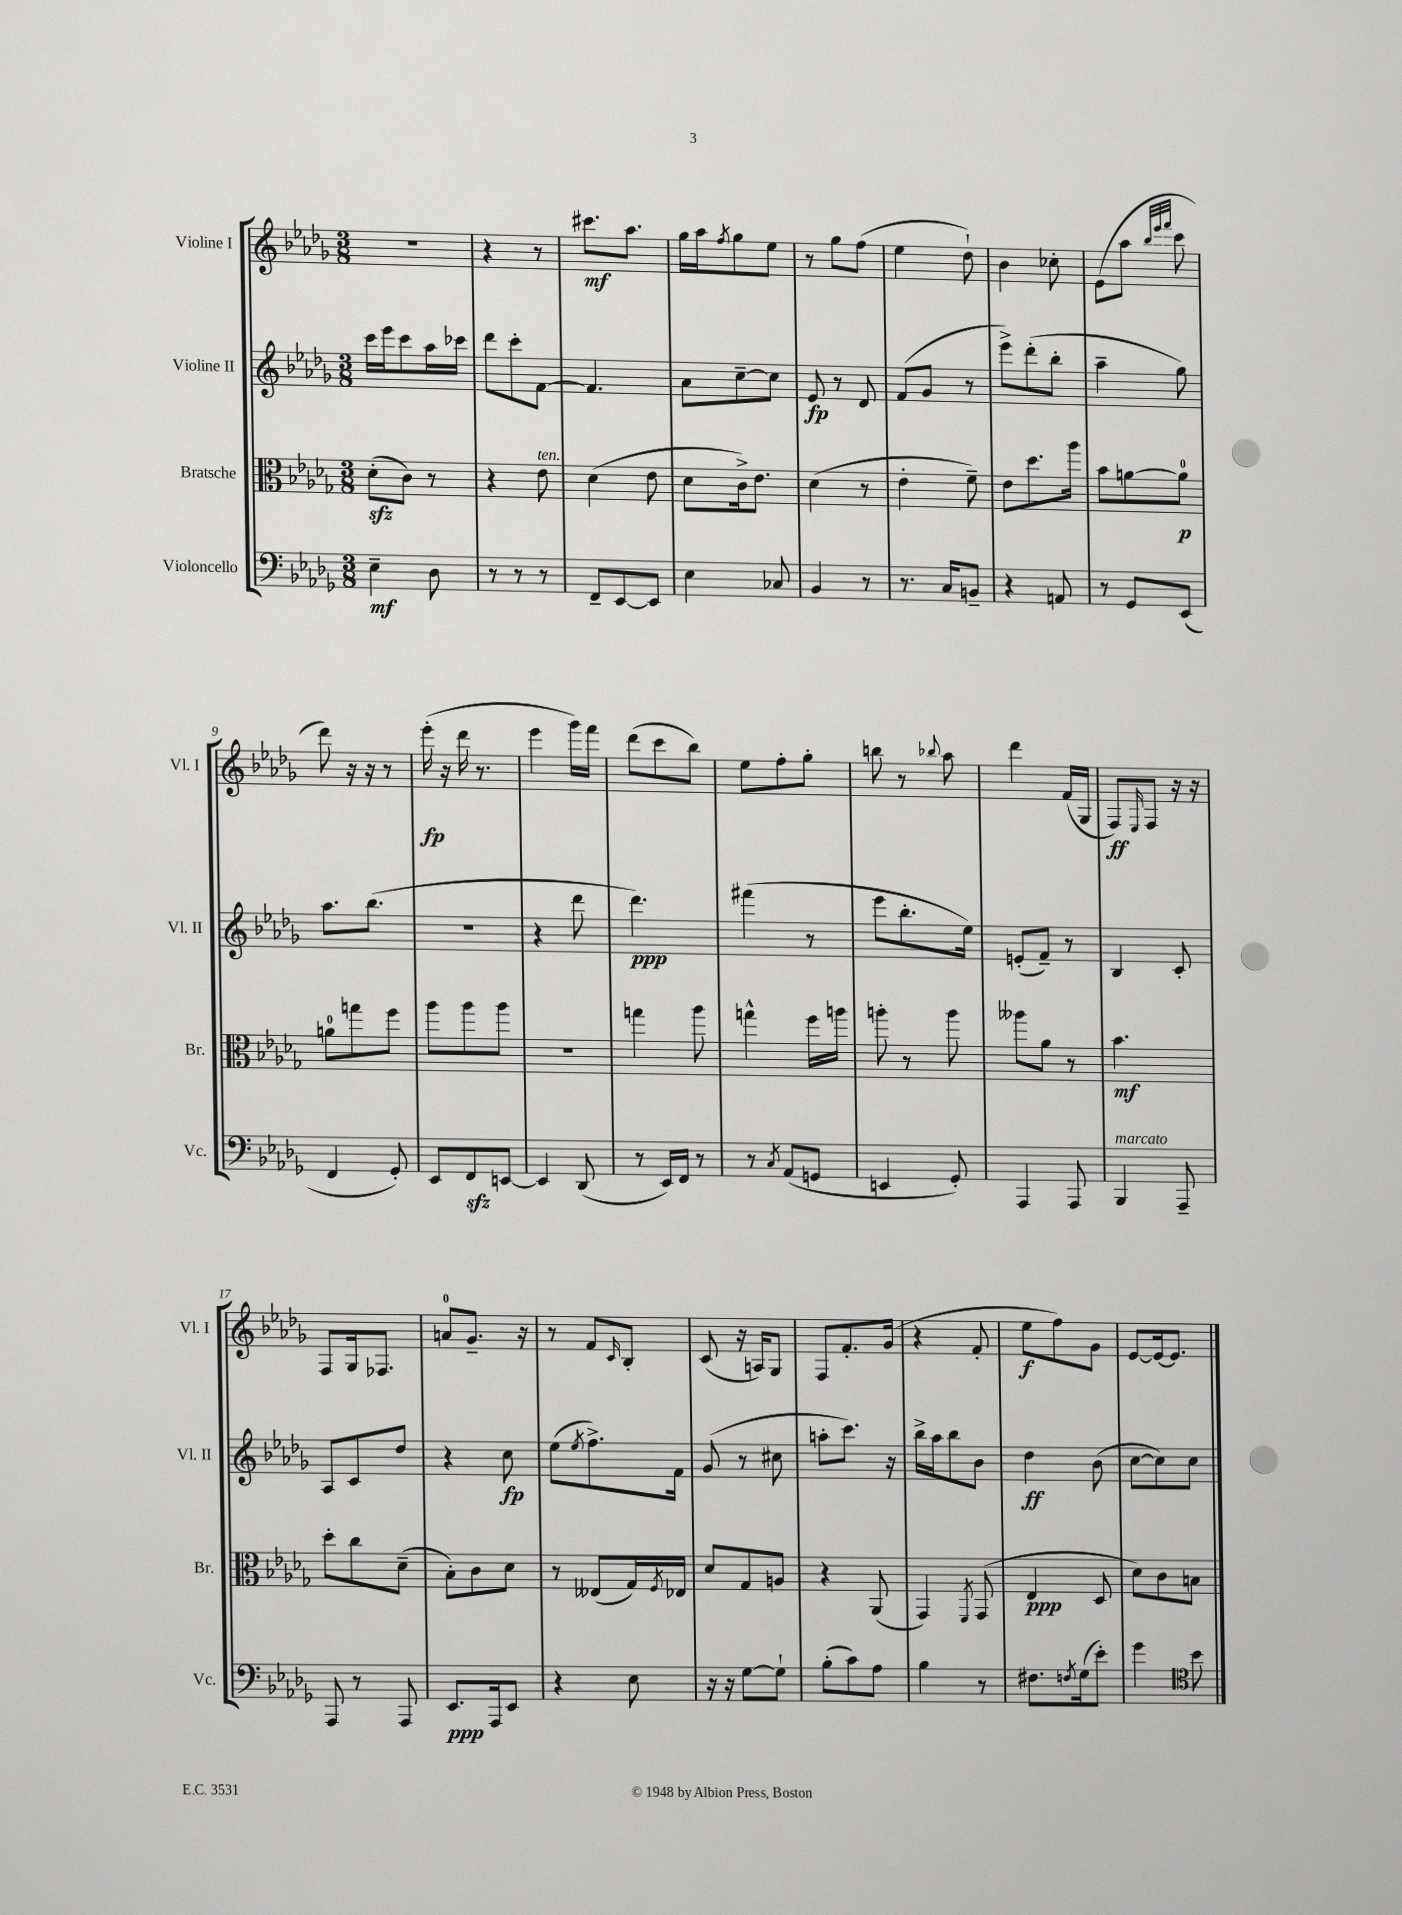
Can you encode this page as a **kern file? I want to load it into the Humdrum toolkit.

**kern	**kern	**kern	**kern
*staff4	*staff3	*staff2	*staff1
*clefF4	*clefC3	*clefG2	*clefG2
*k[b-e-a-d-g-]	*k[b-e-a-d-g-]	*k[b-e-a-d-g-]	*k[b-e-a-d-g-]
*M3/8	*M3/8	*M3/8	*M3/8
4E-~	(8d-'	16ccc	4.r
.	.	16eee-	.
.	8c)	8ccc	.
8D-	8r	16aa-	.
.	.	16ccc-	.
=	=	=	=
8r	4r	8ddd-	4r
8r	.	8ccc'	.
8r	8e-	[8f	8r
=	=	=	=
8FF~	(4d-	4.f]	8.ccc#
[8EE-	.	.	.
.	.	.	8.aa-
8EE-]	8e-	.	.
=	=	=	=
4E-	8d-	8a-	16gg-
.	.	.	16aa-
.	.	.	8qff
.	16c^)	[8cc~	8gg-
.	8.e-	.	.
8C-	.	8cc]	8ee-
=	=	=	=
4BB-	(4d-	8e-	8r
.	.	8r	8gg-
8r	8r	8d-	(8ff
=	=	=	=
8.r	4e-'	(8f	4ee-
.	.	8g-	.
16C	.	.	.
8BB~	8f~)	8r	8dd-`)
=	=	=	=
4r	8e-	8eee-^)	4b-
.	8.dd-	(8ddd-'	.
8AA	.	8bb-'	8cc-'
.	16aa-	.	.
=	=	=	=
8r	8b-	4aa-~	(8e-
8GG-	[8a	.	8aa-
.	.	.	32qqbb-
.	.	.	32qqeee-
.	.	.	32qqfff
(8EE-	8a]	8gg-)	8ccc
=	=	=	=
4FF	8a	8.aa-	8ddd-)
.	8gg	.	16r
.	.	(8.bb-	16r
8GG-')	8ff	.	8r
=	=	=	=
8EE-	8aa-	4.r	(16eee-'
.	.	.	16r
8FF	8aa-	.	16ddd-
.	.	.	8.r
[8EE	8aa-	.	.
=	=	=	=
4EE]	4.r	4r	4eee-
(8DD-	.	8ddd-	16ggg-)
.	.	.	16fff
=	=	=	=
8r	4gg	4.ddd-)	(8ddd-
16EE-)	.	.	8ccc
16FF	.	.	.
8r	8aa-	.	8bb-)
=	=	=	=
8r	4gg^^	(4fff#	8ee-
8qC	.	.	.
(8AA-	.	.	8ff'
8GG	16ff	8r	8gg-'
.	16aa	.	.
=	=	=	=
4EE	8aa'	8eee-	8bb
.	8r	8.bb-'	8r
.	.	.	8qqbb-
8GG-')	8aa	.	8aa-
.	.	16ee-)	.
=	=	=	=
4AAA-	8aa--	(8e'	4ddd-
.	8a-	8f~)	.
8AAA-	8r	8r	(16f
.	.	.	16G-
=	=	=	=
4BBB-	4.b-	4B-	8F)
.	.	.	16qqE-
.	.	.	8F
8AAA-~	.	8c'	16r
.	.	.	16r
=	=	=	=
8AAA-	8dd-'	8A-	8F
8r	8cc	8c	16G-
.	.	.	8.F-
8AAA-	(8d-~	8dd-	.
=	=	=	=
8.EE-	8B-')	4r	8a
.	8c	.	8.g-~
16AAA-	.	.	.
8EE-	8d-	8cc	.
.	.	.	16r
=	=	=	=
4r	8r	(8ee-	8r
.	.	8qee-	.
.	(8E--	8.ff^)	8f
.	.	.	16qqc
8E-	16G-)	.	8B-'
.	8qF	.	.
.	16E-	16f	.
=	=	=	=
16r	8d-	(8g-	(8c
16r	.	.	.
[8G-	8G-	8r	16r
.	.	.	16A)
8G-`]	8A	8cc#	8G-
=	=	=	=
(8B-'	4r	8aa'	8F
8c)	.	8.ccc)	8.f'
8A-	(8AA-	.	.
.	.	16r	(16g-
=	=	=	=
4B-	4GG-)	16bb-^	4r
.	.	16aa-	.
.	.	8bb-	.
.	8qFF	.	.
8r	(8GG-	8b-	8f'
=	=	=	=
8.F#	4E-	4dd-	8ee-
.	.	.	8ff)
8qF	.	.	.
(16G-	.	.	.
8e-')	8D-	(8b-	8g-
=	=	=	=
4g-	8d-)	[8cc	[8e-
.	8c	8cc])	16e-_
.	.	.	8.e-]
*clefC4	*	*	*
8b-	8B	8cc	.
==	==	==	==
*-	*-	*-	*-
